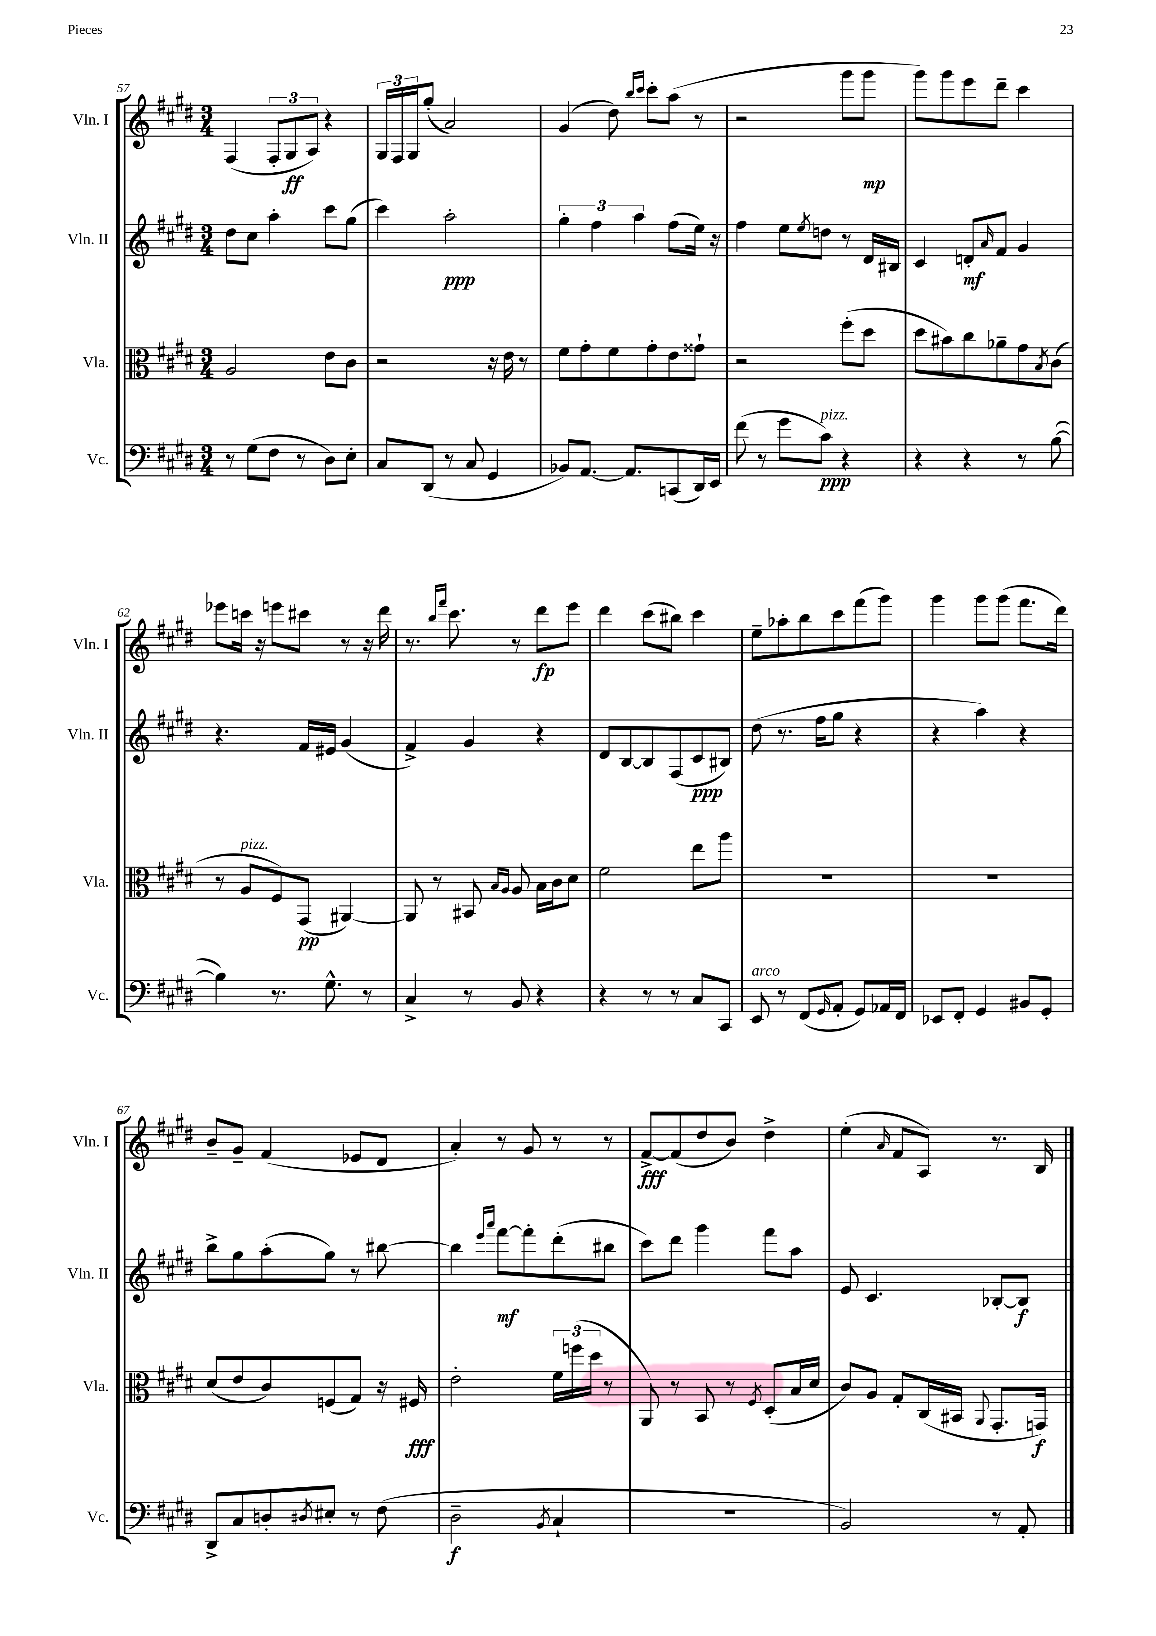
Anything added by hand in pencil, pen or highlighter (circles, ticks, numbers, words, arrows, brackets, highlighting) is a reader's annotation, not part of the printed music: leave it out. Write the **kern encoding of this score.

**kern	**kern	**kern	**kern
*staff4	*staff3	*staff2	*staff1
*clefF4	*clefC3	*clefG2	*clefG2
*k[f#c#g#d#]	*k[f#c#g#d#]	*k[f#c#g#d#]	*k[f#c#g#d#]
*M3/4	*M3/4	*M3/4	*M3/4
8r	2A/	8dd#\L	(4F#/
(8G#\L	.	8cc#\J	.
8F#\J	.	4aa'\	12F#'/L
.	.	.	12G#/
8r	.	.	.
.	.	.	12A/J)
8D#\L)	8e\L	8ccc#\L	4r
8E'\J	8c#\J	(8gg#\J	.
=	=	=	=
8C#/L	2r	4ccc#\)	24G#/LL
.	.	.	24F#/
.	.	.	24G#/J
(8DD#/J	.	.	(8gg#'/J
8r	.	2aa'\	2a/)
8C#/	.	.	.
4GG#/	16r	.	.
.	16e\	.	.
.	8r	.	.
=	=	=	=
8BB-/L)	8f#\L	6gg#'\	(4g#/
[8.AA/J	8g#'\	.	.
.	.	6ff#\	.
.	8f#\	.	8dd#\)
8.AA/]L	.	.	.
.	.	6aa\	.
.	.	.	16qqbb/LL
.	.	.	16qqccc#/JJ
.	8g#'\	.	8ccc#'\L
(8CC/	8e\	(8ff#\L	(8aa\J
16DD#/L)	8g##`\J	16ee\Jk)	8r
16EE/JJ	.	16r	.
=	=	=	=
(8f#\	2r	4ff#\	2r
8r	.	.	.
8g#\L	.	8ee\L	.
.	.	8qee/	.
8c#\J)	.	8dd\J	.
4r	(8ff#'\L	8r	8ggg#\L
.	8dd#\J	16d#/LL	8ggg#\J
.	.	16B#/JJ	.
=	=	=	=
4r	8dd#\L	4c#/	8ggg#\L)
.	8b#\)	.	8ggg#\
4r	8cc#\	8d'/L	8eee\
.	.	16qqa/	.
.	8a-~\	8f#/J	8ddd#~\J
8r	8g#\	4g#/	4ccc#\
.	8qB/	.	.
([8B\	(8c#\J	.	.
=	=	=	=
4B\])	8r	4.r	8eee-\L
.	8A/L	.	16ccc\Jk
.	.	.	16r
8.r	8F#/)	.	8eee\L
.	(8GG#/J	16f#/LL	8ccc#\J
8.G#^^\	.	16e#/JJ	.
.	[4AA#/)	(4g#/	8r
8r	.	.	16r
.	.	.	16ddd#\
=	=	=	=
4C#^/	8AA#/]	4f#^/)	8.r
.	8r	.	.
.	.	.	16qqbb/LL
.	.	.	16qqfff#/JJ
.	.	.	8.ccc#\
8r	8BB#/	4g#/	.
.	16qqB/LL	.	.
.	16qqA/JJ	.	.
8BB/	8A/	.	8r
4r	16B\LL	4r	8ddd#\L
.	16c#\J	.	.
.	8d#\J	.	8eee\J
=	=	=	=
4r	2f#\	8d#/L	4ddd#\
.	.	[8B/	.
8r	.	8B/]	(8ccc#\L
8r	.	(8F#/	8bb#\J)
8C#/L	8ee\L	8c#/	4ccc#\
8CC#/J	8aa\J	8B#/J)	.
=	=	=	=
8EE/	2.r	(8dd#\	8ee~\L
8r	.	8.r	8aa-'\
(8FF#/L	.	.	8bb\
.	.	16ff#\LK	.
16qqGG#/	.	.	.
8AA'/J	.	8gg#\J	8ccc#\
8GG#/L)	.	4r	(8fff#\
16AA-/L	.	.	8ggg#\J)
16FF#/JJ	.	.	.
=	=	=	=
8EE-/L	2.r	4r	4ggg#\
8FF#'/J	.	.	.
4GG#/	.	4aa\)	8ggg#\L
.	.	.	(8ggg#\J
8BB#/L	.	4r	8.fff#\L
8GG#'/J	.	.	.
.	.	.	16ddd#\Jk)
=	=	=	=
8DD#^/L	(8d#/L	8bb^\L	8b~/L
8C#/	8e/	8gg#\	8g#~/J
8D'/	8c#/)	(8aa'\	(4f#/
8qD#/	.	.	.
8E#'/J	(8F/	8gg#\J)	.
8r	8G#/J)	8r	8e-/L
(8F#\	16r	[8bb#\	8d#/J
.	16F#/	.	.
=	=	=	=
2D#~\	2e'\	4bb#\]	4a'/)
.	.	16qqeee/LL	.
.	.	16qqaaa/JJ	.
.	.	[8fff#\L	8r
.	.	8fff#'\]	8g#/
8qBB/	.	.	.
4C#`/	24f#\LL	(8ddd#'\	8r
.	(24ff\	.	.
.	24dd#\JJ	.	.
.	8r	8bb#\J	8r
=	=	=	=
2.r	8AA/)	8ccc#\L)	[8f#^/L
.	8r	8ddd#\J	(8f#/]
.	8BB/	4ggg#\	8dd#/
.	8r	.	8b/J)
.	8qF#/	.	.
.	(8D#'/L	8fff#\L	4dd#^\
.	16B/L	8aa\J	.
.	16d#/JJ	.	.
=	=	=	=
2BB/)	8c#/L)	8e/	(4ee'\
.	8A/J	4.c#/	.
.	.	.	16qqa/
.	8G#'/L	.	8f#/L
.	(16C#/L	.	8A/J)
.	16BB#/JJ	.	.
.	8qqAA/	.	.
8r	8.GG#'/L	[8B-'/L	8.r
8AA'/	.	8B-/]J	.
.	16GG/Jk)	.	16B/
==	==	==	==
*-	*-	*-	*-
